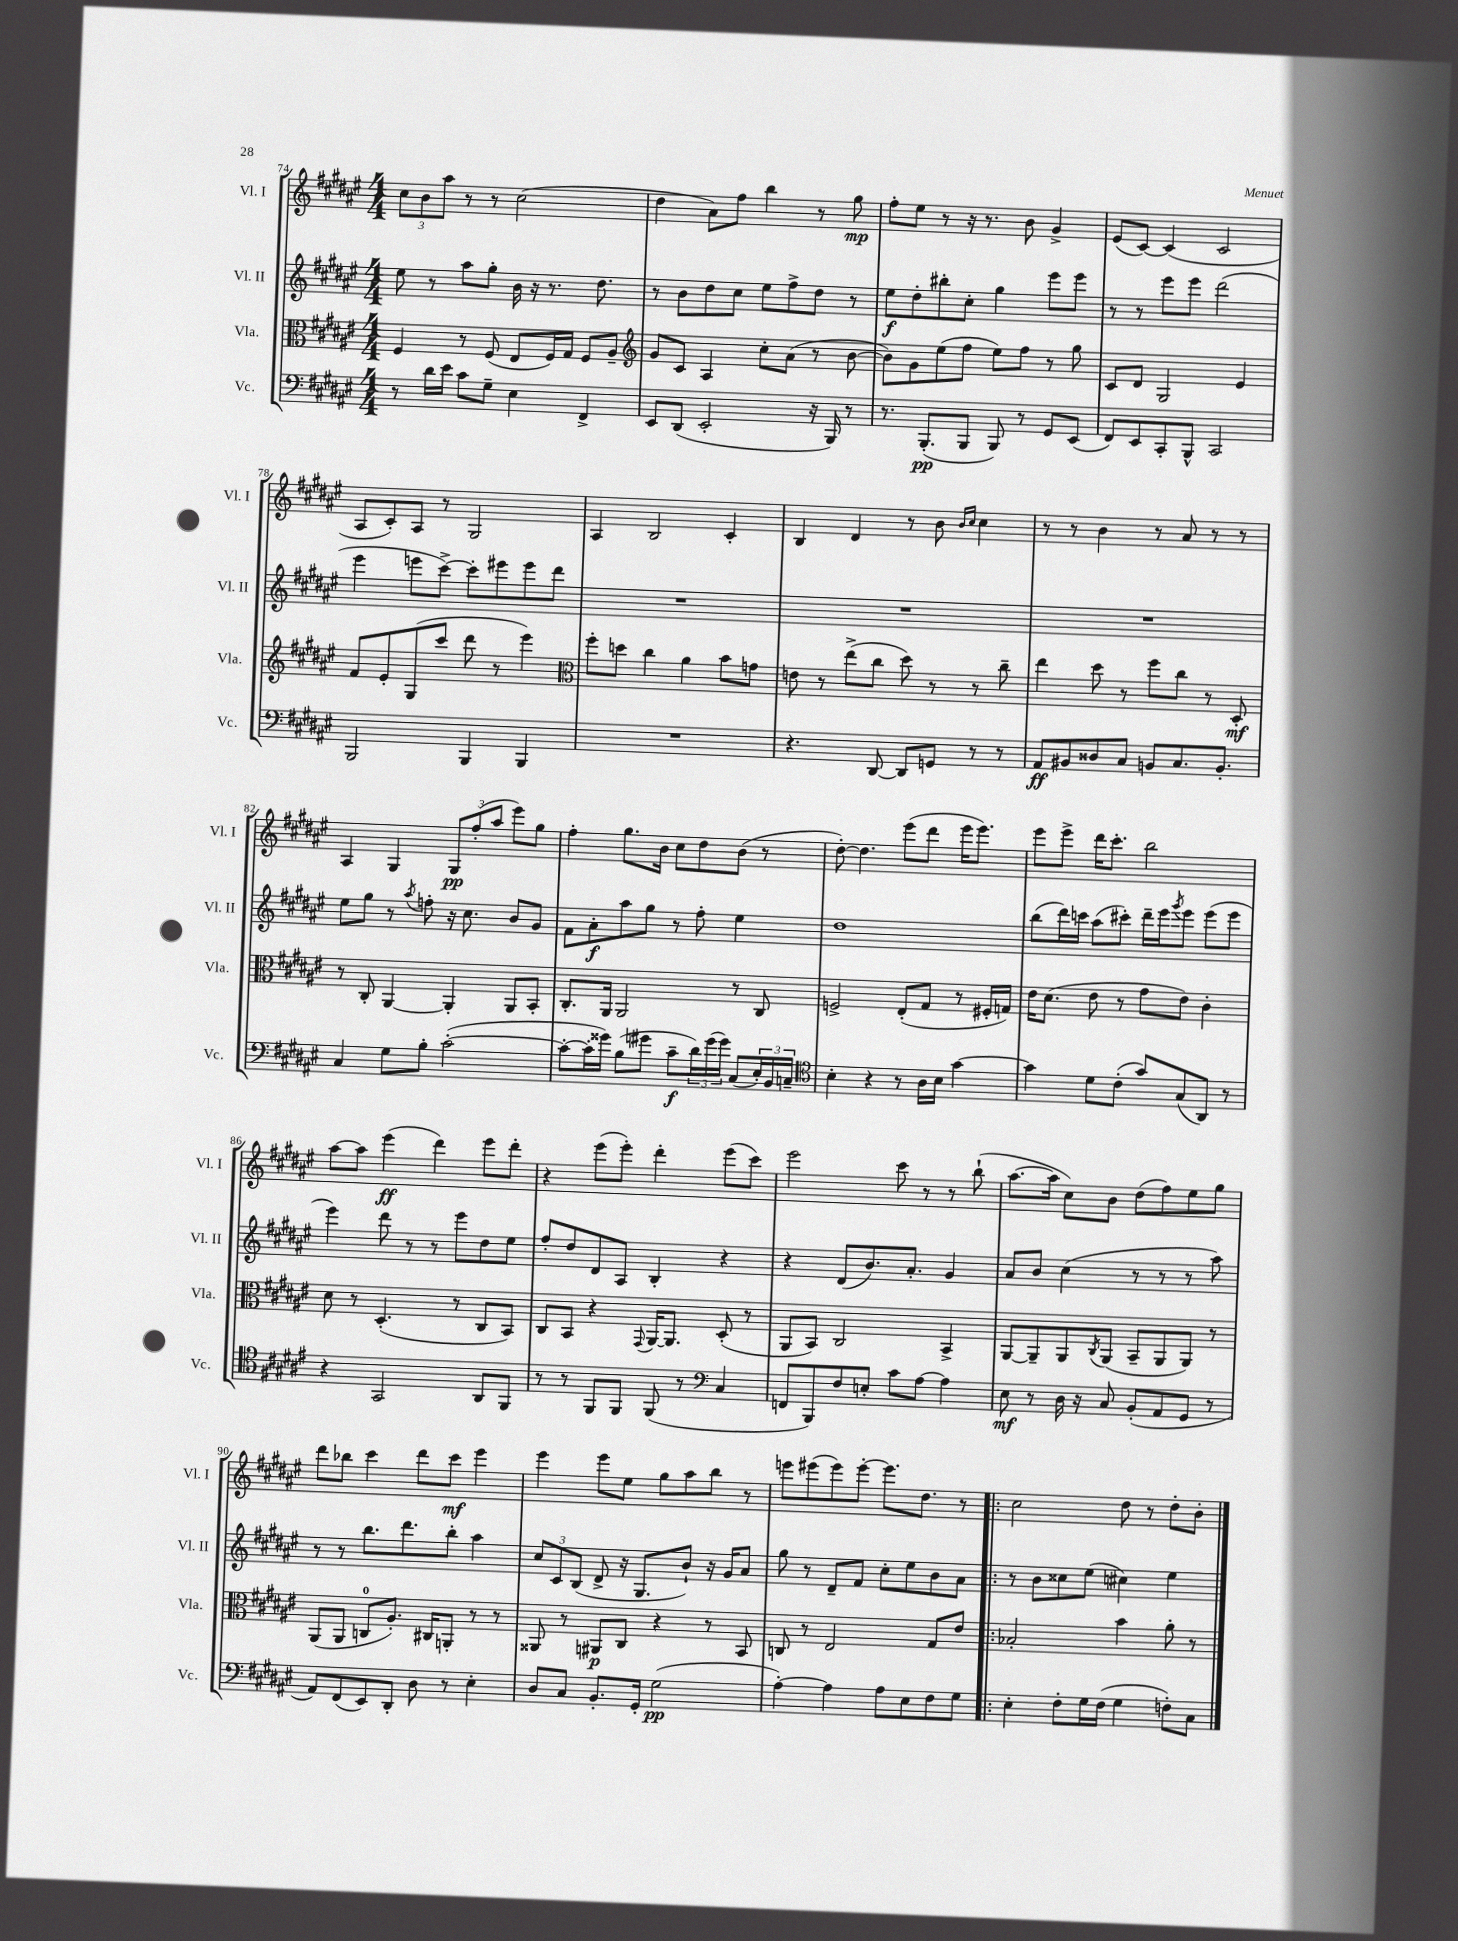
<<
\new StaffGroup <<
\new Staff = "s0" \with { instrumentName = "Vl. I" shortInstrumentName = "Vl. I" } {
    \clef treble \key fis \major \numericTimeSignature \time 4/4
    \tuplet 3/2 { cis''8 b'8 ais''8 } r8 r8 cis''2( |
    dis''4 ais'8) fis''8 b''4 r8 gis''8\mp |
    fis''8-. eis''8 r8 r16 r8. b'8 gis'4-> |
    eis'8( cis'8~) cis'4( cis'2 |
    ais8 cis'8-.) ais8 r8 gis2 |
    ais4 b2 cis'4-. |
    b4 dis'4 r8 b'8 \grace { b'16 cis''16 } cis''4 |
    r8 r8 b'4 r8 ais'8 r8 r8 |
    ais4 gis4 \tuplet 3/2 { gis8\pp fis''8-.( ais''8 } eis'''8) gis''8 |
    fis''4-. gis''8. b'16 cis''8 dis''8 b'8( r8 |
    dis''8~-.) dis''4. eis'''8( dis'''8 eis'''16 eis'''8.) |
    eis'''8 eis'''8-> dis'''16 cis'''8.-. b''2 |
    ais''8~ ais''8 eis'''4\ff( dis'''4) eis'''8 dis'''8-. |
    r4 eis'''8( eis'''8-.) dis'''4-. eis'''8( cis'''8) |
    eis'''2 cis'''8 r8 r8 b''8-!( |
    ais''8.~ ais''16 cis''8) b'8 dis''8( fis''8) eis''8 gis''8 |
    dis'''8 bes''8 cis'''4 dis'''8 cis'''8\mf eis'''4 |
    eis'''4 eis'''8 eis''8 gis''8 ais''8 b''8 r8 |
    e'''8 eis'''8( eis'''8) eis'''8~-. eis'''8. dis''8. r8 |
    \bar ".|:" cis''2 dis''8 r8 dis''8-. b'8-. \bar "|." |
}
\new Staff = "s1" \with { instrumentName = "Vl. II" shortInstrumentName = "Vl. II" } {
    \clef treble \key fis \major \numericTimeSignature \time 4/4
    eis''8 r8 ais''8 gis''8-. b'16 r16 r8. dis''8. |
    r8 b'8 dis''8 cis''8 eis''8 fis''8-> dis''8 r8 |
    eis''8\f dis''8-. bis''8-. cis''8-. gis''4 eis'''8 eis'''8 |
    r8 r8 eis'''8 eis'''8 dis'''2( |
    eis'''4 e'''8 cis'''8~->) cis'''8-. eis'''8 eis'''8 dis'''8 |
    R1 |
    R1 |
    R1 |
    eis''8 gis''8 r8 \acciaccatura { ais''8 } f''8-. r16 cis''8. b'8 gis'8 |
    fis'8 ais'8-.\f ais''8 gis''8 r8 fis''8-. eis''4 |
    dis''1 |
    b''8( dis'''16) c'''16 ais''8( cis'''8-.) dis'''16-- eis'''16 \acciaccatura { gis'''8 } eis'''8 eis'''8( eis'''8 |
    eis'''4) dis'''8 r8 r8 eis'''8 dis''8 eis''8 |
    fis''8-. dis''8 dis'8 ais8 b4-. r4 |
    r4 dis'8( b'8.) ais'8.-. gis'4 |
    ais'8 b'8 cis''4( r8 r8 r8 ais''8) |
    r8 r8 b''8. dis'''8. b''8-. ais''4 |
    \tuplet 3/2 { cis''8 cis'8 b8( } dis'8-> r16 gis8. b'8-!) r16 gis'16 ais'8 |
    gis''8 r8 dis'8-- fis'8 cis''8-. eis''8 b'8 ais'8 |
    \bar ".|:" r8 b'8 cisis''8 eis''8( cis''4) eis''4 \bar "|." |
}
\new Staff = "s2" \with { instrumentName = "Vla." shortInstrumentName = "Vla." } {
    \clef alto \key fis \major \numericTimeSignature \time 4/4
    fis4 r8 fis8( eis8 fis16) gis16 fis8 ais8-- |
    \clef treble gis'8 cis'8 ais4 cis''8-. ais'8( r8 b'8~ |
    b'8) gis'8 eis''8( fis''8 eis''8) fis''8 r8 gis''8 |
    cis'8 dis'8 gis2 eis'4 |
    fis'8 eis'8-. gis8( cis'''8 dis'''8 r8 eis'''4) |
    \clef alto fis''8-. d''8 cis''4 ais'4 b'8 g'8 |
    e'8 r8 eis''8->( cis''8 dis''8) r8 r8 cis''8-- |
    eis''4 dis''8 r8 fis''8 cis''8 r8 dis8-.\mf |
    r8 cis8-. ais,4~ ais,4-. ais,8 b,8-. |
    cis8.-. ais,16 ais,2 r8 cis8 |
    f2-> eis8-.( gis8 r8 fis16-. g16) |
    eis'16 dis'8.( eis'8 r8 gis'8 eis'8) cis'4-. |
    dis'8 r8 dis4.-.( r8 cis8 b,8) |
    cis8 b,8 r4 \appoggiatura { gis,8 } ais,16~ ais,8. dis8-.( r8 |
    ais,8 b,8) cis2 b,4-> |
    ais,8~ ais,8-- ais,8 \acciaccatura { cis8 } ais,8( b,8-- ais,8 ais,8) r8 |
    ais,8( ais,8 c8-0 ais8.-.) cis16 a,8-. r8 r8 |
    aisis,8 r8 ais,8\p cis8 r4 r8 b,8 |
    c8 r8 eis2 gis8 eis'8 |
    \bar ".|:" bes2-. b'4 ais'8-. r8 \bar "|." |
}
\new Staff = "s3" \with { instrumentName = "Vc." shortInstrumentName = "Vc." } {
    \clef bass \key fis \major \numericTimeSignature \time 4/4
    r8 dis'16 eis'16 cis'8 gis8-- eis4 fis,4-> |
    eis,8 dis,8( eis,2-. r16 b,,16) r8 |
    r8. b,,8.-.\pp( b,,8 b,,8) r8 gis,8 eis,8( |
    fis,8) eis,8 cis,8-. b,,8-^ cis,2 |
    b,,2 b,,4 b,,4 |
    R1 |
    r4. dis,8~ dis,8 g,8 r8 r8 |
    ais,8\ff bis,8 disis8 cis8 b,8 cis8. b,8.-. |
    cis4 gis8 b8-. cis'2~-.( |
    cis'8~-. cis'16-. gisis'16) b8( gis'8 cis'8--\f \tuplet 3/2 { dis'16) gis'16( gis'16) } cis8( \tuplet 3/2 { eis16-.) b,16 c16-- } |
    \clef tenor b4-. r4 r8 ais16 b16 gis'4~ |
    gis'4 dis'8 cis'8-.( gis'8) gis8( ais,8) r8 |
    r4 gis,2 ais,8 fis,8 |
    r8 r8 fis,8 fis,8 fis,8( r8 \clef bass cis4 |
    f,8 b,,8) fis8 e8-. cis'8 ais8~ ais4 |
    eis8\mf r8 dis16 r16 cis8 b,8-.( ais,8 gis,8 r8 |
    ais,8) fis,8( eis,8) dis,8-. dis8 r8 eis4-. |
    dis8 cis8 b,8.-. gis,16-. gis2\pp( |
    ais4~-.) ais4 ais8 eis8 fis8 gis8 |
    \bar ".|:" eis4-. fis8-. gis16 fis16( gis4 f8-.) cis8 \bar "|." |
}
>>
>>
\layout { \context { \Score currentBarNumber = #74 } }
